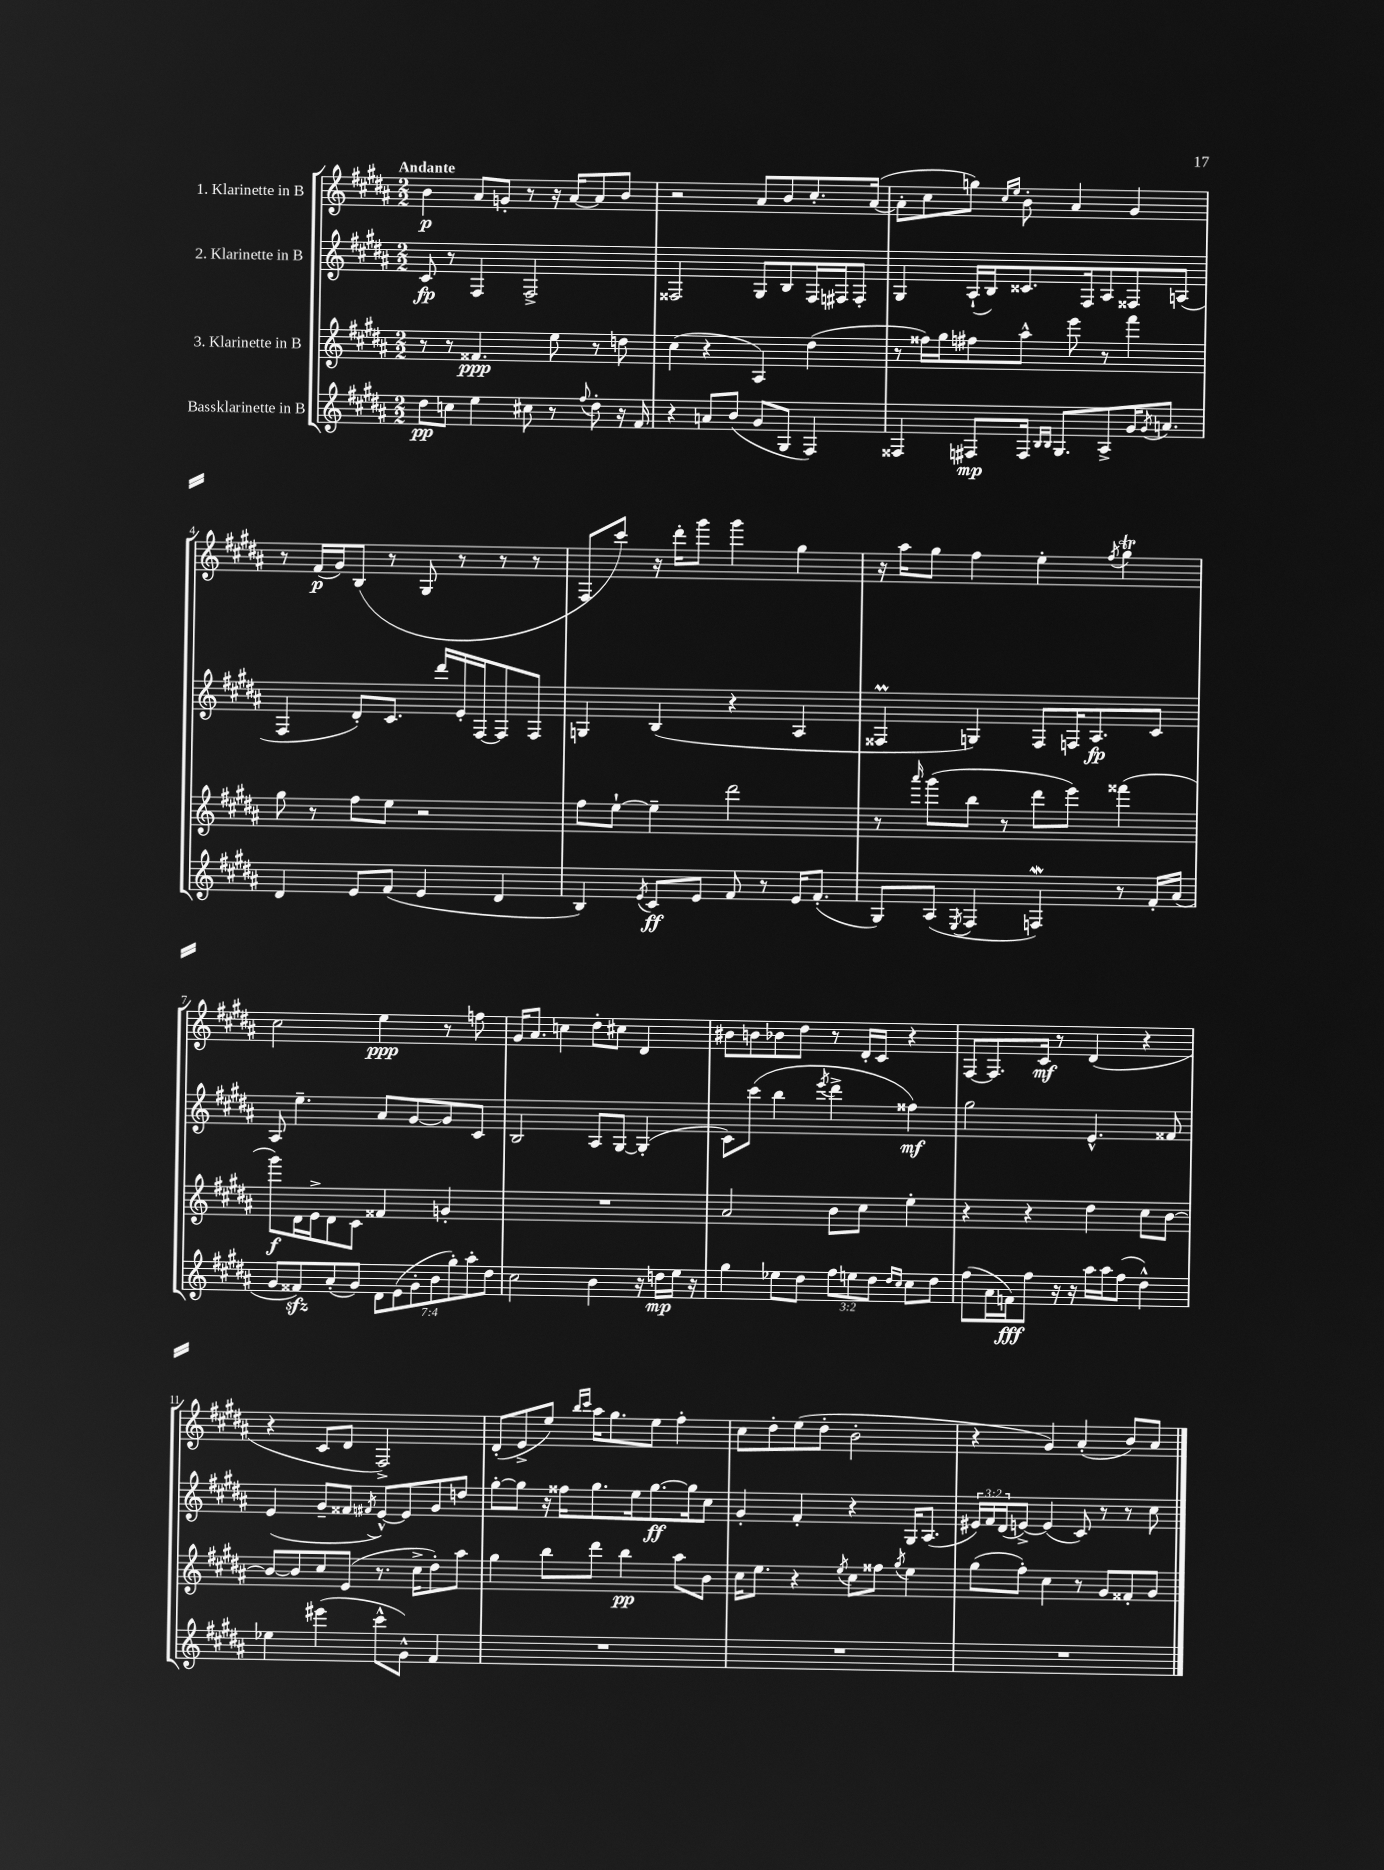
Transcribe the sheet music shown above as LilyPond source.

<<
\new StaffGroup <<
\new Staff = "s0" \with { instrumentName = "1. Klarinette in B" } {
    \clef treble \key b \major \numericTimeSignature \time 2/2 \tempo "Andante"
    b'4\p ais'8 g'8-. r8 r16 ais'16~ ais'8 b'8 |
    r2 ais'8 b'8 cis''8.-. ais'16~( |
    ais'8-. cis''8 g''8) \grace { cis''16 e''16 } b'8-. ais'4 gis'4 |
    r8 fis'16\p( gis'16) b8( r8 gis8 r8 r8 r8 |
    fis8 cis'''8) r16 dis'''16-. gis'''8 gis'''4 gis''4 |
    r16 ais''16 gis''8 fis''4 e''4-. \acciaccatura { fis''8 } gis''4\trill |
    cis''2 e''4\ppp r8 f''8 |
    gis'16 ais'8. c''4 dis''8-. cis''8 dis'4 |
    bis'8 b'8 bes'8 dis''8 r8 dis'16-. cis'16 r4 |
    fis8~ fis8. cis'16\mf r8 dis'4( r4 |
    r4 cis'8 dis'8 fis2->) |
    dis'8-.( e'8-> e''8) \grace { b''16 cis'''16 } ais''16 gis''8. e''8 fis''4-. |
    cis''8 dis''8-. e''8( dis''8-. b'2-. |
    r4 gis'4) ais'4-.( b'8) ais'8 \bar "|." |
}
\new Staff = "s1" \with { instrumentName = "2. Klarinette in B" } {
    \clef treble \key b \major \numericTimeSignature \time 2/2 \override Staff.TupletNumber.text = #tuplet-number::calc-fraction-text
    cis'8\fp r8 fis4 fis2-> |
    fisis2 gis8 b8 fisis16 fis16 fis8-. |
    gis4 ais16-!( b16) cisis'8. fis16 ais8 fisis8 a8( |
    fis4 dis'8-.) cis'8. dis'''16 e'16-. fis16~ fis8 fis8 |
    g4 b4( r4 ais4 |
    fisis4\prall g4) fisis8 f16 ais8.\fp cis'8 |
    ais8 e''4.-- ais'8 gis'8~ gis'8 cis'8 |
    b2 ais8 gis8~ gis4-.( |
    cis'8) cis'''8( b''4 \acciaccatura { e'''8 } dis'''4-> fisis''4\mf) |
    gis''2 e'4.-^ fisis'8 |
    e'4( gis'8-- fisis'8 \acciaccatura { fis'8 } e'8~-^) e'8 gis'8 d''8 |
    gis''8~-. gis''8 r16 fisis''16 gis''8. e''16 gis''8.~\ff gis''16 cis''8 |
    gis'4-. fis'4-. r4 gis16 ais8.( |
    \tuplet 3/2 { eis'16) fis'16 dis'16( } e'8~->) e'4( cis'8) r8 r8 cis''8 \bar "|." |
}
\new Staff = "s2" \with { instrumentName = "3. Klarinette in B" } {
    \clef treble \key b \major \numericTimeSignature \time 2/2
    r8 r8 fisis'4.\ppp e''8 r8 d''8 |
    cis''4( r4 ais4) dis''4( |
    r8 fisis''16) gis''16 fis''8 ais''8-^ e'''8 r8 fis'''4 |
    gis''8 r8 fis''8 e''8 r2 |
    fis''8 e''8~-! e''4-- dis'''2 |
    r8 \grace { ais'''16 } gis'''8( b''8 r8 dis'''8 e'''8) fisis'''4( |
    gis'''8\f) dis'16 e'16-> dis'8 cis'8 fisis'4 g'4-. |
    R1 |
    ais'2 b'8 cis''8 e''4-. |
    r4 r4 dis''4 cis''8 b'8~ |
    b'8~ b'8 cis''8 e'8( r8. cis''16-> dis''8-.) ais''8 |
    gis''4 b''8 dis'''8 b''4\pp ais''8 b'8 |
    cis''16 e''8. r4 \acciaccatura { e''8 } cis''8 fisis''8 \acciaccatura { gis''8 } e''4 |
    gis''8( fis''8-.) cis''4 r8 gis'8 fisis'8-. gis'8 \bar "|." |
}
\new Staff = "s3" \with { instrumentName = "Bassklarinette in B" } {
    \clef treble \key b \major \numericTimeSignature \time 2/2 \override Staff.TupletNumber.text = #tuplet-number::calc-fraction-text
    dis''8\pp c''8 e''4 cis''8 r8 \appoggiatura { fis''8 } dis''8-. r16 fis'16 |
    r4 a'8 b'8( gis'8 gis8 fis4) |
    fisis4 fis8\mp fis16 \grace { b16 b16 } gis8. ais8-> gis'16 \acciaccatura { gis'8 } a'8. |
    dis'4 e'8 fis'8( e'4 dis'4 |
    b4) \acciaccatura { e'8 } cis'8\ff e'8 fis'8 r8 e'16 fis'8.-.( |
    gis8) ais8( \acciaccatura { e8 } fis4 f4\mordent) r8 fis'16-. ais'16( |
    gis'8 fisis'8\sfz) ais'8-.( gis'8) \tuplet 7/4 { dis'8 e'8( gis'8-. b'8 gis''8-.) ais''8-. dis''8 } |
    cis''2 b'4 r16 d''16\mp e''16 r16 |
    gis''4 ees''8 dis''8 \tuplet 3/2 { fis''8 e''8 dis''8 } \grace { dis''16 cis''16 } cis''8 dis''8 |
    fis''8( ais'16 f'16\fff) fis''8 r16 r16 ais''16 ais''16 fis''8( dis''4-^) |
    ees''4 eis'''4( cis'''8-^ gis'8-^) fis'4 |
    R1 |
    R1 |
    R1 \bar "|." |
}
>>
>>
